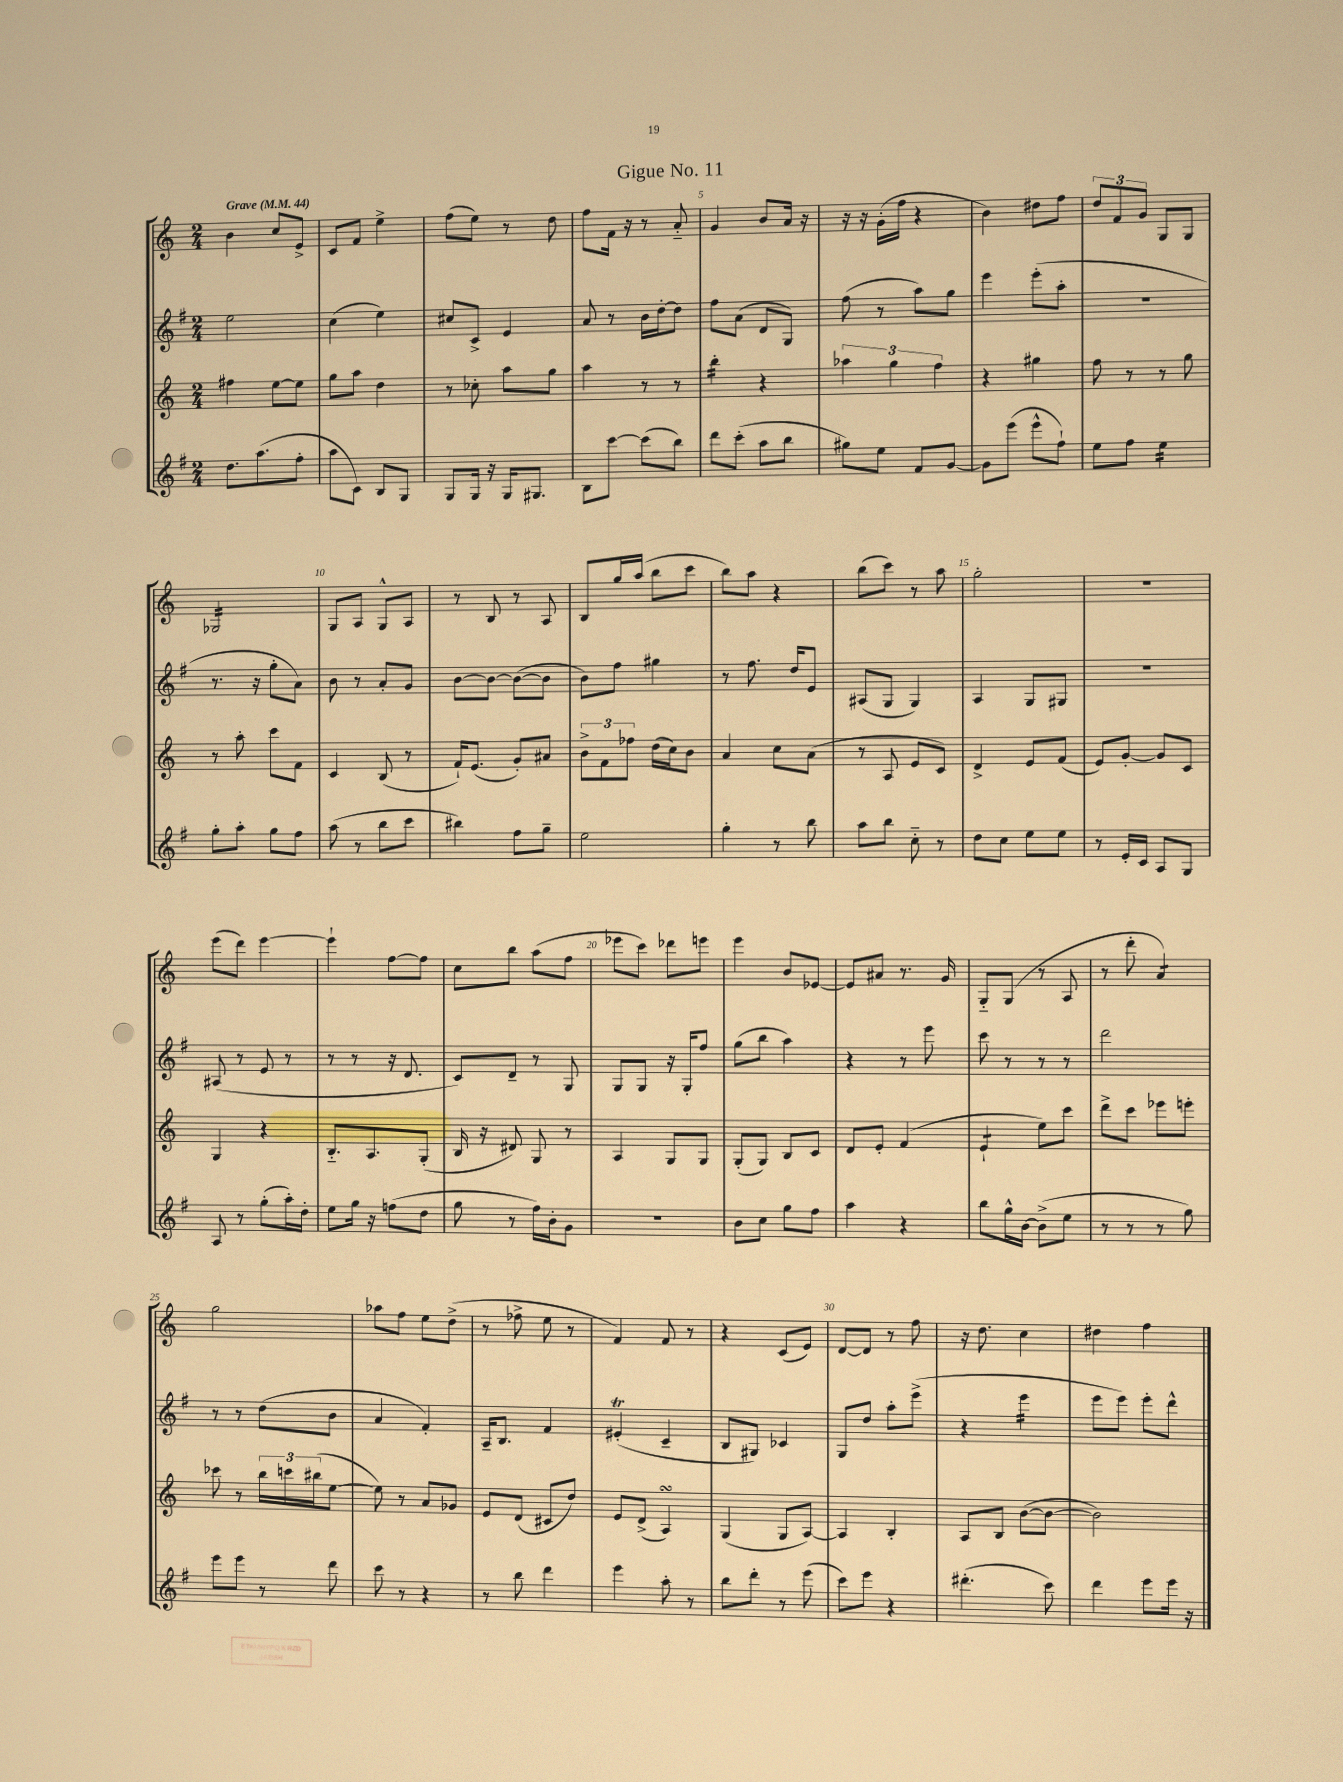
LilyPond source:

\header { title = "Gigue No. 11" }
<<
\new StaffGroup <<
\new Staff = "s0" {
    \clef treble \key c \major \numericTimeSignature \time 2/4 \tempo "Grave" 4 = 44
    b'4 c''8 e'8-> |
    c'8 f'8 e''4-> |
    f''8( e''8) r8 d''8 |
    f''8 f'16 r16 r8 a'8-_ |
    g'4 b'8 a'16 r16 |
    r16 r16 g'16-.( f''16 r4 |
    b'4) dis''8 f''8 |
    \tuplet 3/2 { d''8 f'8 g'8 } g8 g8 |
    ges2:16 |
    g8 a8 g8-^ a8 |
    r8 b8 r8 a8 |
    b8 g''16 a''16( b''8 c'''8 |
    b''8) a''8 r4 |
    b''8( c'''8) r8 a''8 |
    g''2-. |
    r2 |
    e'''8( d'''8) e'''4~ |
    e'''4-! f''8~ f''8 |
    c''8 b''8 a''8( f''8 |
    ees'''8 c'''8) des'''8 e'''8 |
    e'''4 b'8 ees'8~ |
    ees'8 ais'8 r8. g'16 |
    g8-_ g8( r8 a8 |
    r8 d'''8-. a'4:8) |
    g''2 |
    aes''8 f''8 e''8 d''8->( |
    r8 fes''8-> e''8 r8 |
    f'4) f'8 r8 |
    r4 c'8( e'8) |
    d'8~ d'8 r8 f''8 |
    r16 d''8. c''4 |
    dis''4 f''4 \bar "|." |
}
\new Staff = "s1" {
    \clef treble \key g \major \numericTimeSignature \time 2/4
    e''2 |
    c''4( e''4) |
    cis''8 c'8-> e'4 |
    a'8 r8 b'16 d''16~-. d''8 |
    fis''8 a'8( d'8 g8) |
    fis''8( r8 a''8) g''8 |
    e'''4 e'''8-.( a''8-. |
    r2 |
    r8. r16 g''8-. a'8) |
    b'8 r8 a'8-. g'8 |
    b'8~ b'8~ b'8~( b'8 |
    b'8) fis''8 gis''4 |
    r8 fis''8. d''16 e'8 |
    ais8( g8 g4) |
    a4 g8 gis8 |
    R2 |
    ais8( r8 e'8 r8 |
    r8 r8 r16 d'8. |
    c'8) d'8-- r8 g8 |
    g8 g8 r16 g16-. fis''8 |
    g''8( b''8 a''4) |
    r4 r8 e'''8 |
    c'''8 r8 r8 r8 |
    d'''2 |
    r8 r8 d''8( b'8 |
    a'4 fis'4-.) |
    a16-- b8. fis'4 |
    eis'4-.\trill( c'4-- |
    b8 gis8) ces'4 |
    g8 d''8 a''8-. e'''8->( |
    r4 e'''4:16 |
    e'''8 e'''8) e'''8-. d'''8-^ \bar "|." |
}
\new Staff = "s2" {
    \clef treble \key c \major \numericTimeSignature \time 2/4
    fis''4 e''8~ e''8 |
    g''8 a''8 d''4 |
    r8 ces''8-. a''8 g''8 |
    a''4 r8 r8 |
    b''4:16-. r4 |
    \tuplet 3/2 { aes''4 g''4 f''4 } |
    r4 gis''4 |
    f''8 r8 r8 g''8 |
    r8 a''8-. c'''8 f'8 |
    c'4 b8( r8 |
    f'16-!) e'8.( g'8-.) ais'8 |
    \tuplet 3/2 { b'8-> f'8 fes''8 } d''16( c''16) b'8 |
    a'4 c''8 a'8( |
    r8 a8 e'8 c'8) |
    d'4-> e'8 f'8( |
    e'8) g'8~-. g'8 c'8 |
    g4 r4 |
    b8.-_ a8. g8-.( |
    b16 r16 dis'8) g8 r8 |
    a4 g8 g8 |
    g8-.( g8) b8 c'8 |
    d'8 e'8-. f'4( |
    e'4:8-! e''8) c'''8 |
    d'''8-> c'''8 ees'''8 e'''8-. |
    ces'''8 r8 \tuplet 3/2 { b''16 c'''16 bis''16( } e''8~ |
    e''8) r8 a'8 ges'8 |
    e'8 d'8( cis'8 d''8) |
    e'8 d'8->( a4\turn) |
    g4( g8 a8~) |
    a4 b4-. |
    a8 b8 b'8~( b'8~ |
    b'2) \bar "|." |
}
\new Staff = "s3" {
    \clef treble \key g \major \numericTimeSignature \time 2/4
    d''8. a''8.( fis''8-. |
    a''8 c'8) b8 g8 |
    g8 g16 r16 g16 gis8. |
    b8 c'''8~ c'''8( b''8) |
    d'''8 c'''8-.( a''8 b''8 |
    gis''8) e''8 fis'8 g'8~ |
    g'8 e'''8( e'''8-^ fis''8-!) |
    e''8 fis''8 e''4:16 |
    g''8-. a''8-. g''8 fis''8 |
    a''8( r8 b''8 c'''8 |
    bis''4) fis''8 g''8-- |
    e''2 |
    g''4-. r8 b''8 |
    a''8 b''8 c''8-_ r8 |
    d''8 c''8 e''8 e''8 |
    r8 e'16-. c'16 a8 g8 |
    a8 r8 g''8-.( a''16-.) d''16-. |
    e''8 g''16 r16 f''8( d''8 |
    g''8 r8 fis''16) b'16-. g'8 |
    R2 |
    b'8 c''8 g''8 fis''8 |
    a''4 r4 |
    b''8 g''16-^ b'16~ b'8->( e''8 |
    r8 r8 r8 g''8) |
    e'''8 e'''8 r8 d'''8 |
    c'''8 r8 r4 |
    r8 b''8 d'''4 |
    e'''4 a''8-. r8 |
    b''8 d'''8-. r8 e'''8( |
    c'''8) e'''8 r4 |
    dis'''4.-.( c'''8) |
    d'''4 e'''8 e'''16 r16 \bar "|." |
}
>>
>>
\layout { \context { \Score \override BarNumber.break-visibility = ##(#f #t #t) barNumberVisibility = #(every-nth-bar-number-visible 5) } }
